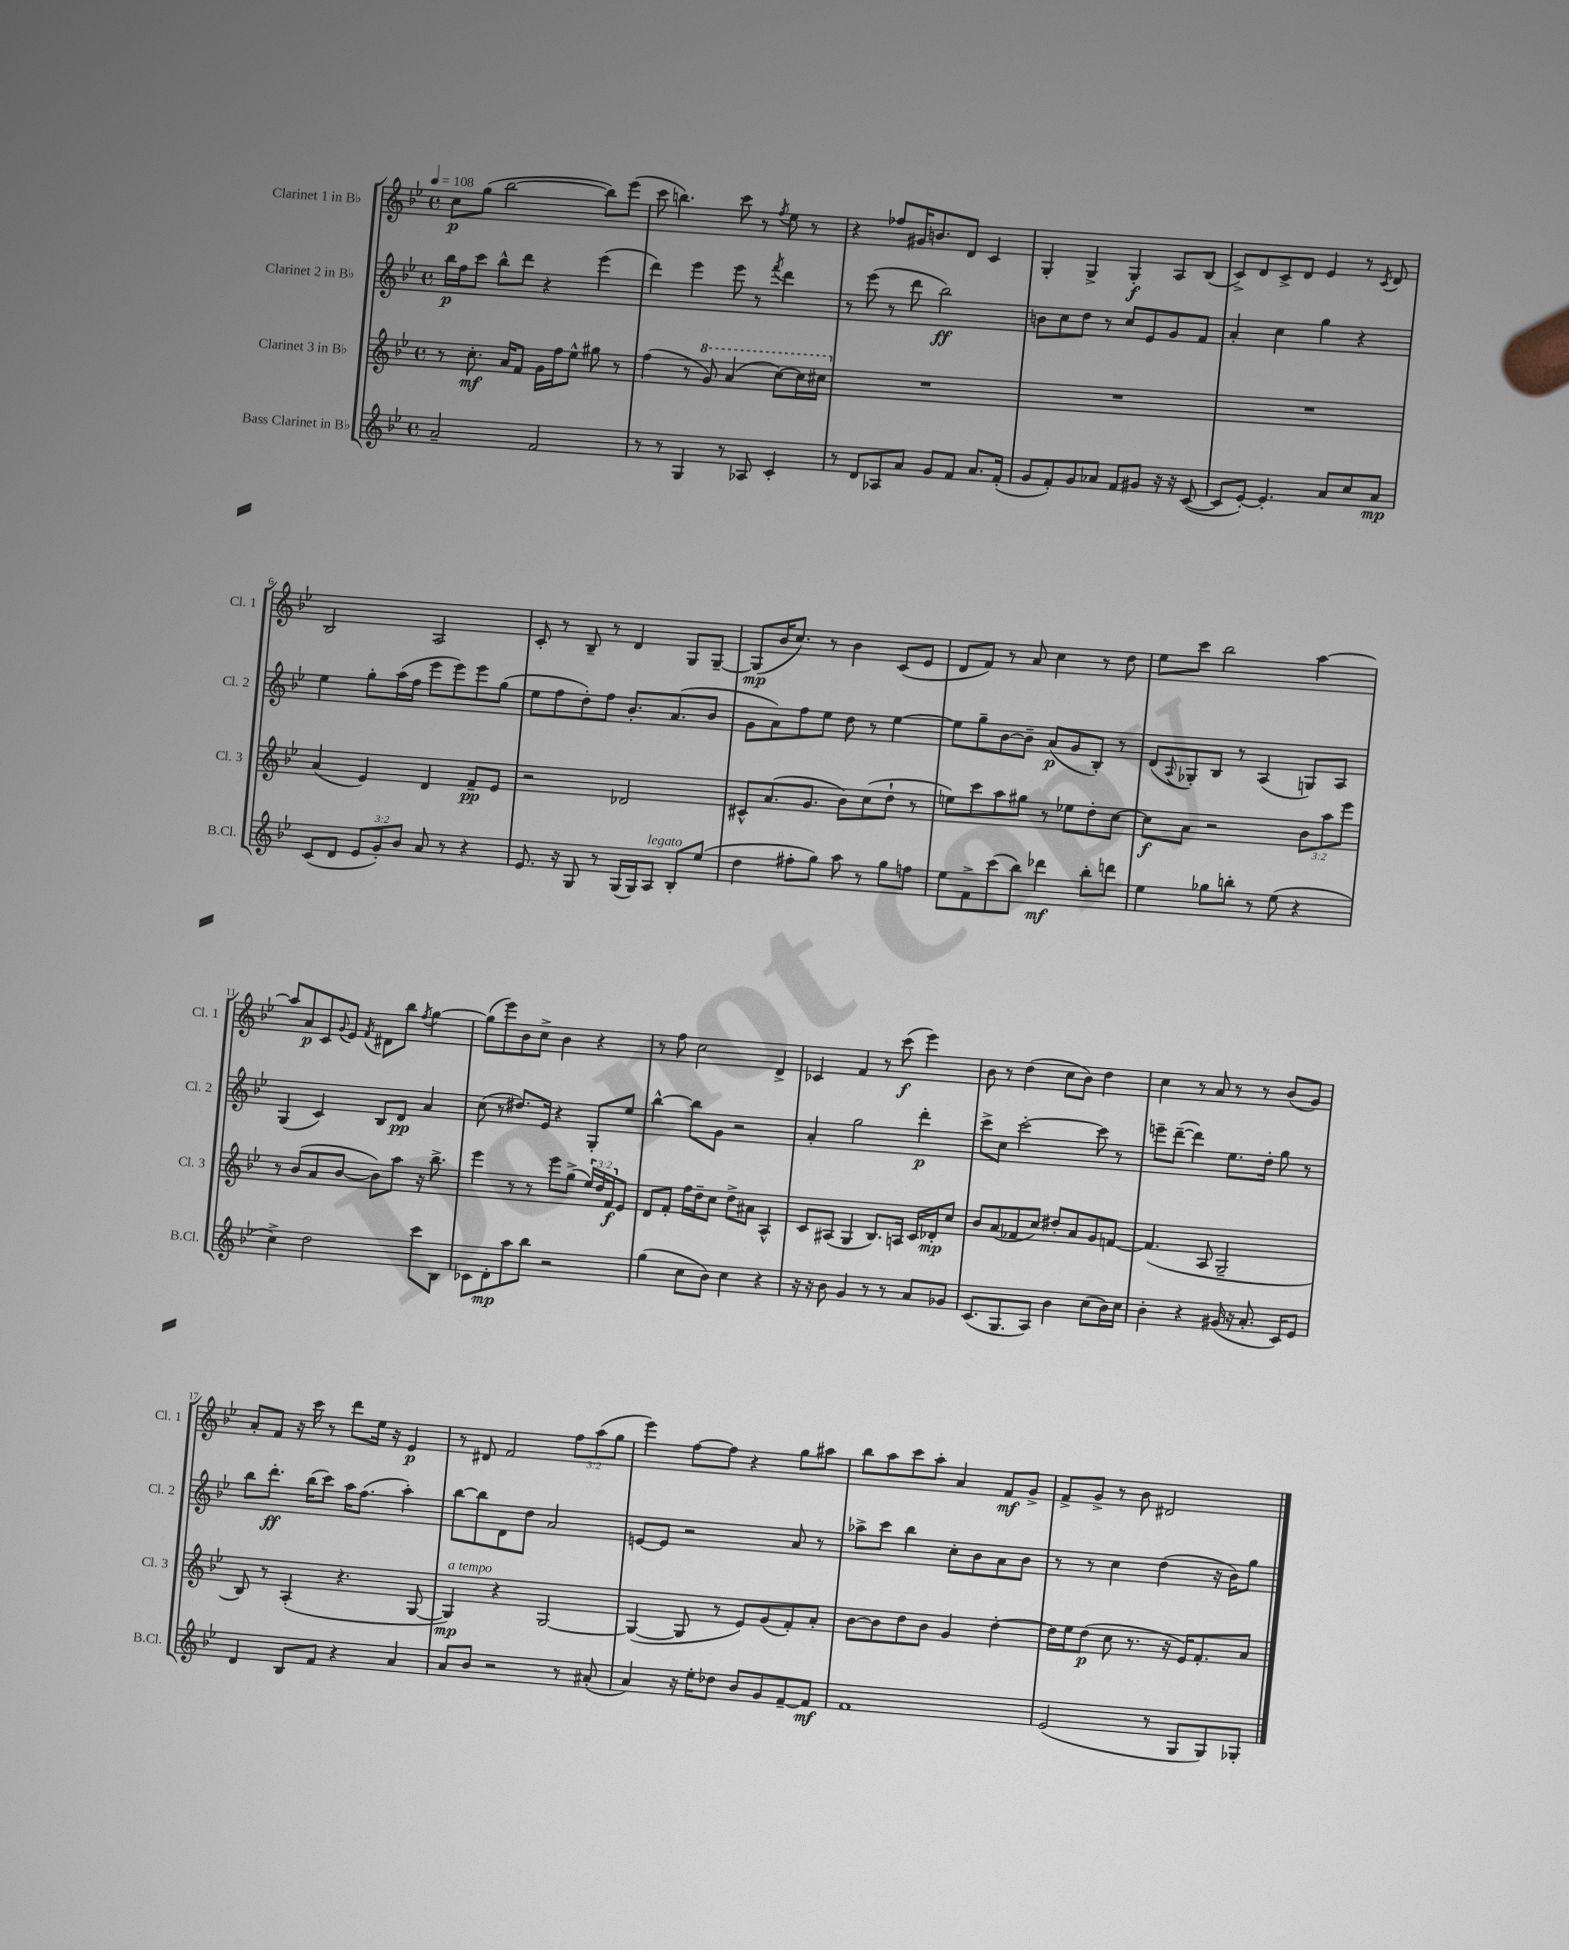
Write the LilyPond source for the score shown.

<<
\new StaffGroup <<
\new Staff = "s0" \with { instrumentName = "Clarinet 1 in Bb" shortInstrumentName = "Cl. 1" } {
    \clef treble \key bes \major \defaultTimeSignature \time 4/4 \override Staff.TupletNumber.text = #tuplet-number::calc-fraction-text \tempo 4 = 108
    c''8\p g''8( bes''2~ bes''8) ees'''8( |
    c'''8 b''4.) c'''8 r8 \acciaccatura { f''8 } ees''8 r8 |
    r4 fes''8 gis'16 b'8. d'8 c'4 |
    g4-. g4-> g4-.\f a8 bes8( |
    c'8->) d'8 c'8-> d'8 ees'4 r8 \acciaccatura { c'8 } d'8 |
    bes2 a2 |
    c'8-. r8 bes8-- r8 d'4 g8 g8~-- |
    g8\mp( bes'16 c''8.) r8 bes'4 c'8( ees'8 |
    d'8 f'8) r8 a'8 c''4 r8 d''8 |
    ees''8 c'''8 bes''2 a''4~ |
    a''8 a'8\p c'8 \appoggiatura { g'8 } ees'8 \acciaccatura { f'8 } dis'8 bes''8 \acciaccatura { f''8 } g''4~ |
    g''8( ees'''8) bes'8 c''8-> bes'4 r4 |
    r8 f''8 c''2 d'4-> |
    ces'4 f'4 r8 c'''8\f( ees'''4) |
    bes'8 r8 d''4( c''8 bes'8) d''4 |
    c''4 r8 a'8 r8 r8 bes'8( g'8) |
    a'8-. f'8 r16 c'''16 r8 d'''8 ees''16 r16 ees'4\p |
    r8 dis'8 f'2 \tuplet 3/2 { f''8 a''8( g''8 } |
    ees'''4) f''8~ f''8 r4 g''8 ais''8 |
    bes''8 a''8 c'''8 a''8-. a'4 f'8\mf g'8-> |
    f'8-> g'8-> r8 bes'8 dis'2 \bar "|." |
}
\new Staff = "s1" \with { instrumentName = "Clarinet 2 in Bb" shortInstrumentName = "Cl. 2" } {
    \clef treble \key bes \major \defaultTimeSignature \time 4/4
    bes''16\p f''16 c'''8 bes''8-^ d'''8 r4 ees'''4( |
    d'''4) ees'''4 ees'''8 r8 \acciaccatura { f'''8 } d'''4 |
    r8 ees'''8( r8 d'''8 bes''2\ff) |
    b'8 c''8 d''8 r8 c''8 ees'8 g'8 f'8 |
    a'4-. c''4 g''4 r4 |
    ees''4 g''8-. a''16( f''16 ees'''8 ees'''8) ees'''8 g''8( |
    ees''8 f''8 d''8-.) f''8 bes'8.-. a'8.( bes'8 |
    g'8 a'8) f''8 ees''8 d''8 r8 ees''4~ |
    ees''8 g''8-- bes'8~ bes'8-- a'8\p( g'8 bes8-.) r8 |
    d'8( \appoggiatura { a8 } ges8-.) bes8 r8 a4( g8) a8 |
    g4( c'4) bes8 d'8\pp a'4 |
    c''8( r8 dis''8.) ees'16 r4 g8-. ees''8 |
    bes''4~-^ bes''8 g'8 r2 |
    a'4-. g''2 d'''4-.\p |
    c'''8-> c''8 c'''2~-. c'''8 r8 |
    e'''8-- d'''8~--( d'''4) ees''8. d''16-. g''8 r8 |
    bes''8 d'''8.-.\ff bes''16( c'''8) a''16 f''8.( a''4-.) |
    bes''8~ bes''8 d'8 d''8 a'2 |
    e'8~ e'8 r2 a'8 r8 |
    aes''8-> c'''8 bes''4 c''8-. bes'8 a'8 bes'8 |
    r8 r8 c''4 d''4( r16 bes'16) g''8 \bar "|." |
}
\new Staff = "s2" \with { instrumentName = "Clarinet 3 in Bb" shortInstrumentName = "Cl. 3" } {
    \clef treble \key bes \major \defaultTimeSignature \time 4/4 \override Staff.TupletNumber.text = #tuplet-number::calc-fraction-text
    r8 c''8.-.\mf a'16 f'8 g'16 f''16 ees''8-^ gis''8 r8 |
    f''4( r8 \ottava #1 g''8) a''4( c'''8~) c'''16 cis'''16 \ottava #0 |
    R1 |
    R1 |
    R1 |
    a'4( ees'4) d'4 f'8--\pp ees'8 |
    r2 des'2 |
    cis'8-^ a'8.( g'8. bes'8) c''8( d''8-! r8 |
    e''8) c'''8 a''8 gis''8 r8 ees''8 d''8-. c''8~ |
    c''8\f a'8 r2 \tuplet 3/2 { bes'8 a''8 ees'''8 } |
    r8 bes'8( a'8 bes'8~ bes'8) a''8 r16 bes''8.-> |
    ees'''4 r8 r8 ees'''8 g''8->( \tuplet 3/2 { ees''16) d''16 f'16\f } ees'8 |
    d'8 f'8-. f''16 d''16-- c''8 d''8-> ais'8 a4-^ |
    c'8 ais8( g4 bes8.) a16 c'16 des'16-.\mp c''8 |
    bes'8 a'8( fes'8 c''8) dis''8-. a'8 g'8 f'8~ |
    f'4.( a8 g2-- |
    bes8) r8 a4-.( r4. g8~ |
    g4\mp^\markup { \italic "a tempo" }) r4 g2~ |
    g4~( g8 r8 ees'8) g'8( f'8-.) a'8-. |
    bes'8~ bes'8 d''8 bes'8 g'4 d''4~-. |
    d''16 ees''16 d''8\p( c''8 r8. r16 ees'16) f'8.-. a'8 \bar "|." |
}
\new Staff = "s3" \with { instrumentName = "Bass Clarinet in Bb" shortInstrumentName = "B.Cl." } {
    \clef treble \key bes \major \defaultTimeSignature \time 4/4 \override Staff.TupletNumber.text = #tuplet-number::calc-fraction-text
    a'2-- f'2 |
    r8 r8 g4 r8 aes8 c'4-. |
    r8 d'8 aes8 a'8 g'8 f'8 a'8. f'16-.( |
    g'8 f'8-.) g'8 aes'8 f'8 gis'8 r16 r16 c'8~( |
    c'8 ees'8~-.) ees'4.-. a'8 c''8 a'8\mp |
    c'8( d'8 \tuplet 3/2 { ees'8 g'8-.) bes'8 } a'8 r8 r4 |
    ees'8. r16 g8 r8 g16( g16) a8^\markup { \italic "legato" } bes8-. ees''8( |
    d''4 fis''8-. g''8) a''8 r8 g''8 f''8 |
    ees''8 f'8-> c'''8( bes''8) des'''4\mf bes''8-. d'''8 |
    ees''4 ges''8 b''8-. r8 ees''8( r4 |
    c''4->) d''2 c'''8 bes8 |
    ces'8 d'8-.\mp a''8 bes''8 r2 |
    g''4( c''8 bes'8) c''4 r4 |
    r16 r16 bes'8 g'4 r8 r8 a'8 ges'8 |
    c'8.( g8. a8) bes'4 c''8( bes'16) c''16 |
    bes'4-. r4 gis'16( r16 a'8.-. c'16) ees'8 |
    d'4 bes8 f'8 r4 a'4 |
    a'8 bes'8 r2 r8 ais'8-.( |
    a'4) r16 ees''16-. des''8 bes'8 g'8 f'8~-- f'8\mf |
    f'1 |
    ees'2( r8 g8 g8) ges8-. \bar "|." |
}
>>
>>
